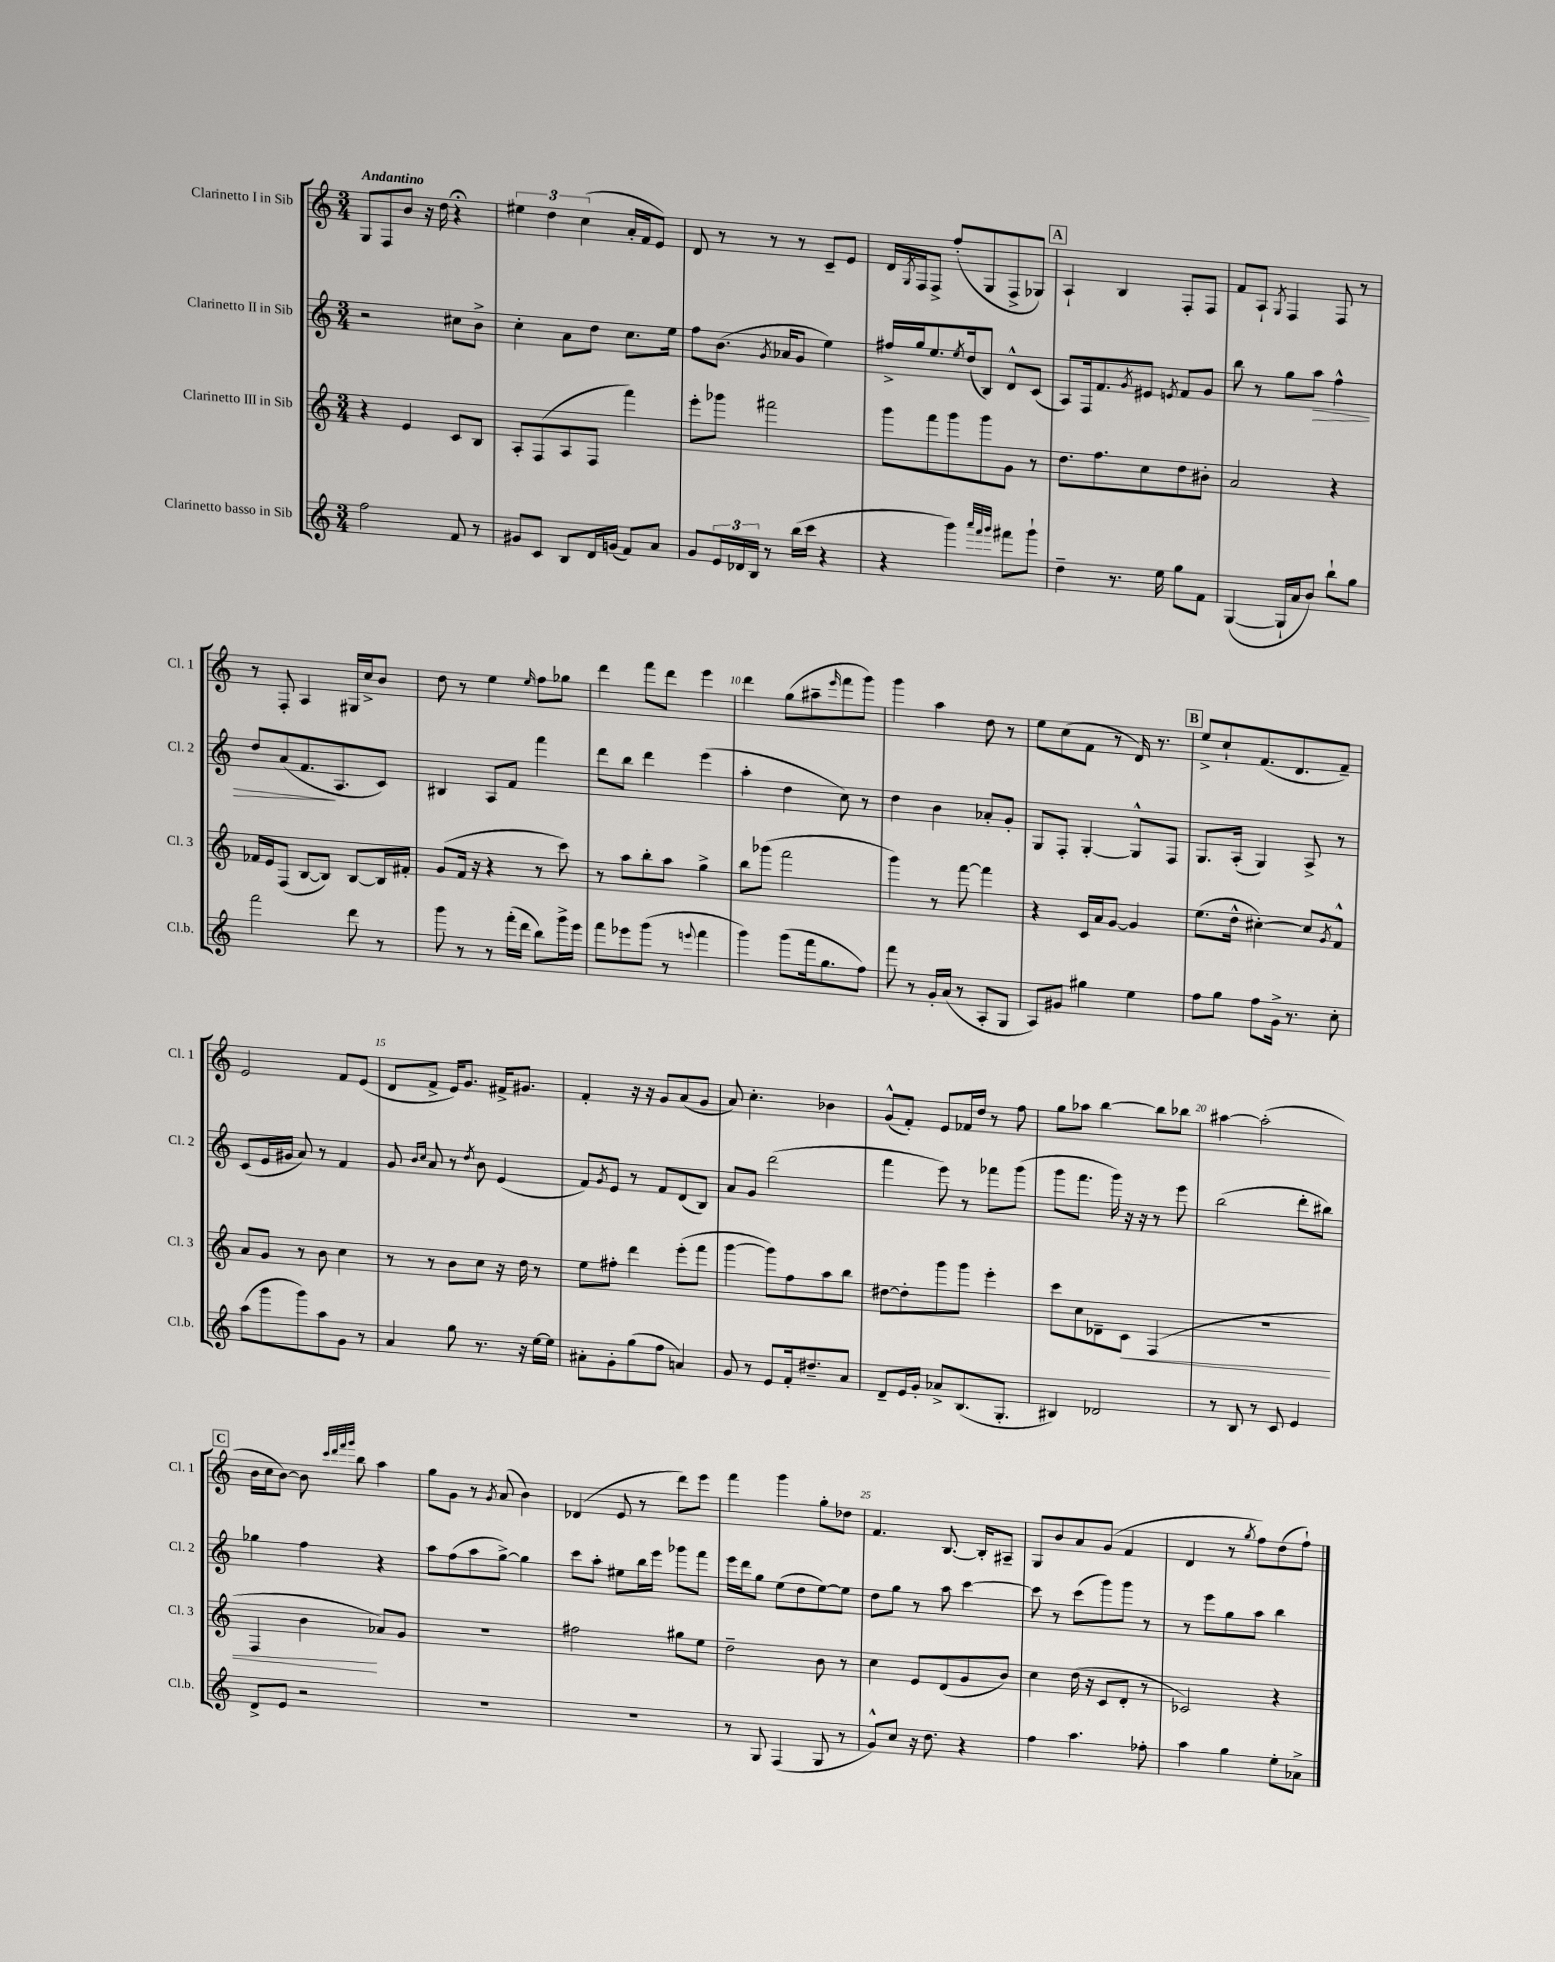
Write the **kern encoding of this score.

**kern	**kern	**kern	**kern
*staff4	*staff3	*staff2	*staff1
*clefG2	*clefG2	*clefG2	*clefG2
*k[]	*k[]	*k[]	*k[]
*M3/4	*M3/4	*M3/4	*M3/4
2ff	4r	2r	8G
.	.	.	8F
.	4e	.	8b
.	.	.	16r
.	.	.	16dd
8f	8c	8cc#	4r;
8r	8B	8b^	.
=	=	=	=
8g#	8A'	4cc'	6ee#
8c	(8F	.	.
.	.	.	6dd
8B	8A	8a	.
.	.	.	(6cc
16d	8F	8dd	.
(16g	.	.	.
8f)	4fff)	8.cc	16a'
.	.	.	16f
8a	.	.	8e)
.	.	16ee	.
=	=	=	=
8g	8eee'	8ff	8d
24e	8ggg-	(8.b	8r
24d-	.	.	.
24B	.	.	.
8r	2fff#	.	8r
.	.	8qg	.
.	.	16a-	.
(16bb	.	8g	8r
16ccc	.	.	.
4r	.	4ee)	8c~
.	.	.	8e
=	=	=	=
4r	8ggg	16ff#^	16d
.	.	.	8qG
.	.	16gg	16F
.	8fff	8.ee	8F^
4ggg)	8ggg	.	(8ff'
.	.	8qee	.
.	.	(16dd	.
.	8ggg	8B)	8G
32qqaaa	.	.	.
32qqfff	.	.	.
32qqggg	.	.	.
8fff#	8g	8d^^	8F^
8ggg`	8r	(8c	8G-)
=	=	=	=
4dd~	8.dd	8A)	4A`
.	.	16F	.
.	8.ff	8.f	.
8.r	.	.	4B
.	.	8qg	.
.	8cc	8e#	.
16ee	.	.	.
.	.	8qe	.
8gg	8dd	8f	8F'
8f	8b#'	8g	8F
=	=	=	=
([4G	2a	8bb	8f
.	.	8r	8A`
.	.	.	8qG
16G`]	.	8gg	4F
16a	.	.	.
8b)	.	8aa	.
8bb`	4r	4ff^^	8F
8gg	.	.	8r
=	=	=	=
2fff	16f-	8dd	8r
.	16e	.	.
.	(8F	(8a	8F'
.	[8B	8.f	4A
.	8B])	.	.
.	.	8.A	.
8ddd	[8B	.	16G#
.	.	.	16cc^
8r	16B]	8c)	8b
.	16f#'	.	.
=	=	=	=
8ggg	(8g	4B#	8dd
8r	16f	.	8r
.	16r	.	.
8r	4r	8A	4ee
(16fff'	.	8f	.
16ddd	.	.	.
.	.	.	16qqee
8bb)	8r	4fff	8ff
16ggg^	8ccc)	.	8gg-
16eee	.	.	.
=	=	=	=
8fff	8r	8ddd	4ddd
8eee-	8aa	8bb	.
(8ggg	8bb'	4ddd	8fff
8r	8aa	.	8ddd
8qqeee	.	.	.
4fff	4gg^	(4eee	4eee
=	=	=	=
4ggg)	8bb	4aa'	4ddd
.	(8ggg-	.	.
(8ggg	2fff	4dd	(8gg
16fff	.	.	8aa#~
8.gg	.	.	.
.	.	.	16qqeee
.	.	8cc)	8fff
8ff)	.	8r	8ggg)
=	=	=	=
8fff	4ggg)	4dd	4ggg
8r	.	.	.
16g'	8r	4b	4aa
(16a	.	.	.
8r	[8fff	.	.
8A'	4fff]	8a-'	8dd
8G	.	8g'	8r
=	=	=	=
8A)	4r	8G	8ee
8g#	.	8F'	(8cc
4gg#	16c	[4G'	8f
.	16a	.	.
.	[8g	.	8r
4ee	4g]	8G^^]	16d)
.	.	.	8.r
.	.	8F	.
=	=	=	=
8ff	(8.ee	8.G	8ee^
8gg	.	.	8cc`
.	16dd^^	(16A'	.
8ff	[4cc#')	4G)	(8.f
16g^	.	.	.
8.r	.	.	8.d
.	8cc#]	8A^	.
.	8qg	.	.
8cc'	8f^^	8r	8f~)
=	=	=	=
(8aa	8a	(8c	2e
8ggg	8g	16e	.
.	.	16g#	.
8ggg)	8r	8a)	.
8aa	8b	8r	.
8g	4cc	4f	8f
8r	.	.	(8e
=	=	=	=
4a	8r	8g	8d
.	.	16qqb	.
.	.	16qqcc	.
.	8r	8a	8f^
8gg	8b	8r	16e)
.	.	.	8.g
.	.	8qdd	.
8.r	8cc	8b	.
.	16r	(4e	16f#^
16r	16dd	.	8.g#
[16ee	8r	.	.
16ee]	.	.	.
=	=	=	=
8a#'	8ee	8f)	4f'
.	.	8qg	.
8g'	8ff#'	8e	.
(8gg	4ddd	8r	16r
.	.	.	16r
8ff	.	8f	8g
4a)	(8eee'	(8d	(8a
.	8fff	8B)	8g
=	=	=	=
8g	[4ggg	8a	8a)
8r	.	8g	4.cc'
8e	8ggg])	(2ddd	.
16f'	8ff	.	.
8.dd#~	.	.	.
.	8aa	.	4b-
8a	8bb	.	.
=	=	=	=
8d~	[8dd#	4fff	(8g^^
16e	8dd#']	.	8f')
16g'	.	.	.
8a-^	8ggg	8eee)	8e
(8.B	8ggg	8r	16f-
.	.	.	16dd
.	4eee'	8fff-	8r
8.G'	.	.	.
.	.	(8ggg	8ff
=	=	=	=
4B#)	8ccc	8ggg	8gg
.	8cc	8.fff	8aa-
2d-	8d-~	.	[4bb
.	.	16ggg)	.
.	8c	16r	.
.	.	16r	.
.	(4F	8r	8bb]
.	.	8eee	8bb-
=	=	=	=
8r	2.r	(2bb	[4aa#
8B	.	.	.
8r	.	.	(2aa#']
8c	.	.	.
4e	.	8ddd'	.
.	.	8bb#)	.
=	=	=	=
8d^	4F	4gg-	16b
.	.	.	16cc
8e	.	.	[8b)
2r	4b	4ff	8b]
.	.	.	32qqccc
.	.	.	32qqddd
.	.	.	32qqfff
.	.	.	32qqggg
.	.	.	8bb
.	8a-)	4r	4aa
.	8g	.	.
=	=	=	=
2.r	2.r	8aa	8gg
.	.	(8ff	8g
.	.	8aa	8r
.	.	.	8qg
.	.	[8gg^)	(8a
.	.	4gg]	4b)
=	=	=	=
2.r	2ff#	8ccc	(4d-
.	.	8aa'	.
.	.	8ee#	8e
.	.	16bb	8r
.	.	16eee	.
.	8gg#	8ggg-	8ddd)
.	8ee	8fff	8eee
=	=	=	=
8r	2dd~	16eee	4fff
.	.	16ddd	.
8G	.	8gg	.
(4F	.	(8ee	4ggg
.	.	8dd	.
8G	8b	[8ee)	8gg'
8r	8r	8ee]	8dd-
=	=	=	=
8g^^)	4cc	8dd	4.f
8cc	.	8gg	.
16r	8e	8r	.
8.dd	.	.	.
.	(8d	8aa	[8.B
4r	8g	[4ccc	.
.	.	.	16B']
.	8b)	.	8A#~
=	=	=	=
4ff	4cc	8ccc]	8G
.	.	8r	8b
4.aa	(16dd	(8ccc	8a
.	16r	.	.
.	8c	8ggg)	(8g
.	8d'	8ggg	4f
8ff-'	8r	8r	.
=	=	=	=
4aa	2c-)	8r	4d
.	.	8eee	.
4gg	.	8gg	8r
.	.	.	8qgg
.	.	8aa	8ff)
8ee'	4r	4bb	(8dd
8a-^	.	.	8ff`)
==	==	==	==
*-	*-	*-	*-
